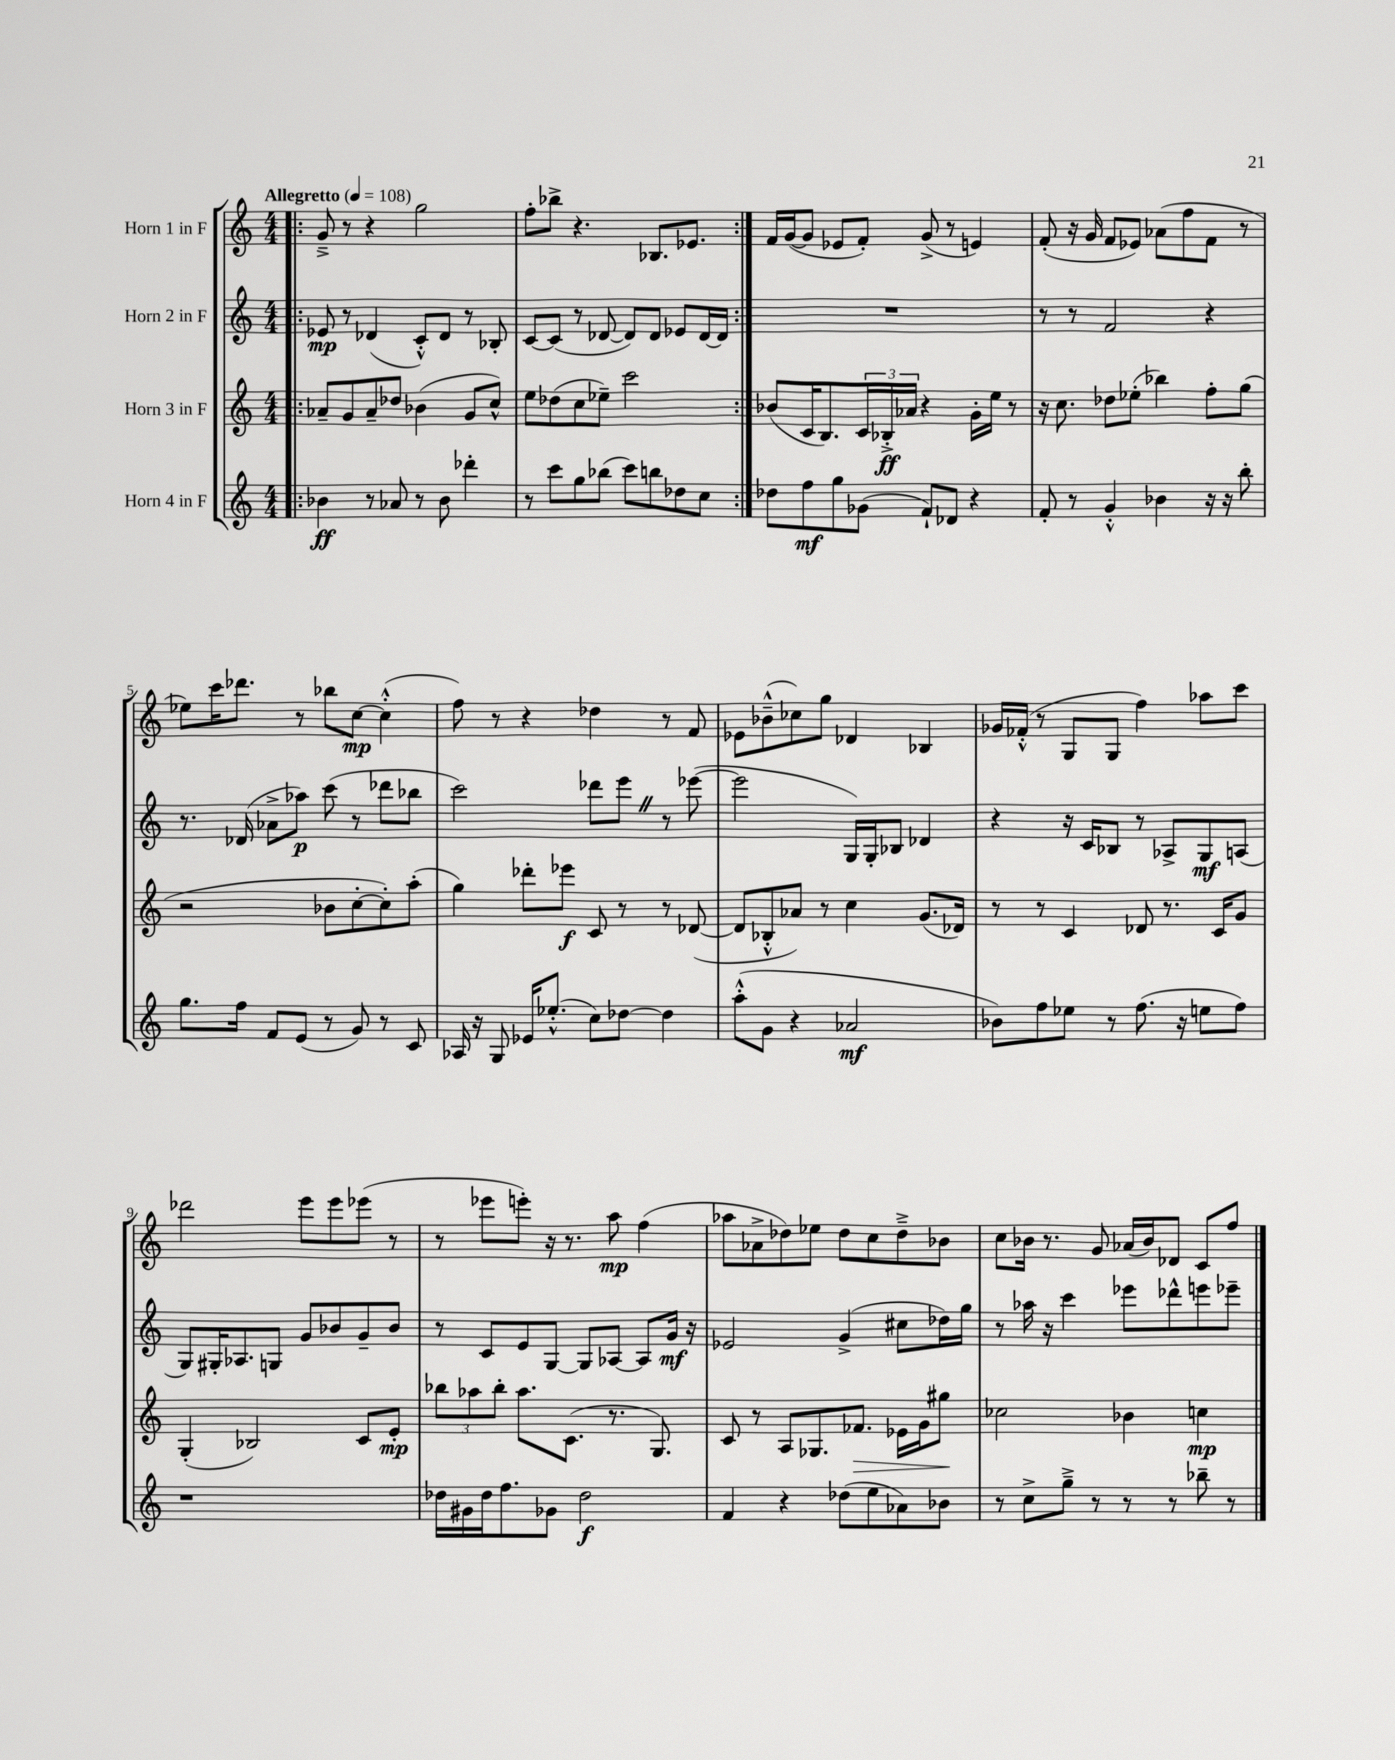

**kern	**kern	**kern	**kern
*staff4	*staff3	*staff2	*staff1
*clefG2	*clefG2	*clefG2	*clefG2
*k[]	*k[]	*k[]	*k[]
*M4/4	*M4/4	*M4/4	*M4/4
*MM108	*MM108	*MM108	*MM108
=!|:	=!|:	=!|:	=!|:
4b-\	8a-~/L	8e-/	8g~^/
.	8g/	8r	8r
8r	8a-~/	(4d-/	4r
8a-/	8dd-/J	.	.
8r	(4b-\	8c'^^/L)	2gg\
8b-\	.	8d-/J	.
4ddd-'\	8g/L	8r	.
.	8cc^^/J)	8B-'/	.
=	=	=	=
8r	8ee\L	[8c/L	8ff'\L
8ccc\L	(8dd-\	(8c/]J	8bb-^\J
8gg\	8cc\	8r	4.r
(8bb-\J	8ee-~\J)	[8d-/	.
8ccc\L)	2ccc\	8d-/]L)	.
8bb\	.	8d-/J	8.B-/L
8dd-\	.	8e-/L	.
.	.	.	8.e-/J
8cc\J	.	[16d-/L	.
.	.	16d-/]JJ	.
=:|!	=:|!	=:|!	=:|!
8dd-\L	(8b-/L	1r	16f/LL
.	.	.	([16g/J
8ff\	16c/K	.	8g/]J
.	8.B/)	.	.
8gg\	.	.	8e-/L
(8g-\J	24c/L	.	8f'/J)
.	24B-'^/	.	.
.	24a-/JJ	.	.
8f`/L)	4r	.	(8g^/
8d-/J	.	.	8r
4r	16g'\LL	.	4e/)
.	16ee\JJ	.	.
.	8r	.	.
=	=	=	=
8f'/	16r	8r	(8f'/
.	8.cc\	.	.
8r	.	8r	16r
.	.	.	16g/
4g'^^/	8dd-\L	2f/	8f/L
.	(8ee-'\J	.	8e-/J)
4b-\	4bb-\)	.	(8a-\L
.	.	.	8ff\
16r	8ff'\L	4r	8f\J
16r	.	.	.
8bb'\	(8gg\J	.	8r
=	=	=	=
8.gg\L	2r	8.r	8ee-\L)
.	.	.	16ccc\K
16ff\Jk	.	(16d-/	8.ddd-\J
8f/L	.	8a-^\L	.
(8e/J	.	8aa-\J)	8r
8r	8b-\L	(8ccc\	8bb-\L
8g/)	[8cc'\	8r	[8cc\J
8r	8cc'\])	8ddd-\L	(4cc'^^\]
8c/	(8aa'\J	8bb-\J	.
=	=	=	=
16A-/	4gg\)	2ccc\)	8ff\)
16r	.	.	.
8G/	.	.	8r
16e-/LK	8ddd-'\L	.	4r
(8.ee-'^^/J	.	.	.
.	8eee-\J	.	.
8cc\L)	8c/	8ddd-\L	4dd-\
[8dd-\J	8r	8eee\J	.
4dd-\]	8r	8r	8r
.	([8d-/	([8eee-\	8f/
=	=	=	=
(8aa'^^\L	8d-/]L	2eee-\]	8e-\L
8g\J	8B-'^^/	.	(8b-~^^\
4r	8a-/J)	.	8cc-\)
.	8r	.	8gg\J
2a-/	4cc\	16G/LL)	4d-/
.	.	16G'/J	.
.	.	8B-/J	.
.	(8.g/L	4d-/	4B-/
.	16d-/Jk)	.	.
=	=	=	=
8b-\L)	8r	4r	16g-/LL
.	.	.	(16f-'^^/JJ
8ff\	8r	.	8r
8ee-\J	4c/	16r	8G/L
.	.	16c/LK	.
8r	.	8B-/J	8G/J
(8.ff\	8d-/	8r	4ff\)
.	8.r	8A-^/L	.
16r	.	.	.
8ee\L	.	8G/	8aa-\L
.	16c/LK	.	.
8ff\J)	8g/J	(8A/J	8ccc\J
=	=	=	=
1r	(4G'/	8G/L)	2ddd-\
.	.	16G#'/K	.
.	.	8.A-/	.
.	2B-/)	.	.
.	.	8G/J	.
.	.	8g/L	8eee\L
.	.	8b-/	8eee\
.	8c/L	8g~/	(8eee-\J
.	8e'/J	8b-/J	8r
=	=	=	=
16dd-\LL	12bb-\L	8r	8r
16g#\	.	.	.
.	12aa-\	.	.
16dd-\J	.	8c/L	8eee-\L
.	12bb-'\J	.	.
8.ff\	.	.	.
.	8.aa-\L	8e/	8eee'\J)
8g-\J	.	[8G/J	16r
.	(8.c\J	.	8.r
2dd-\	.	8G/]L	.
.	8.r	[8A-/J	8aa\
.	.	8A-/]L	(4ff\
.	8.G/)	.	.
.	.	16g/Jk	.
.	.	16r	.
=	=	=	=
4f/	8c/	2e-/	8aa-\L
.	8r	.	8a-^\
4r	8A/L	.	8dd-\)
.	8.G-/	.	8ee-\J
(8dd-\L	.	(4g^/	8dd-\L
.	8.f-/J	.	.
8ee\	.	.	8cc\
8a-\)	16e-\LL	8cc#\L	8dd-~^\
.	16g\J	.	.
8b-\J	8gg#\J	16dd-\L)	8b-\J
.	.	16gg\JJ	.
=	=	=	=
8r	2cc-\	8r	8cc\L
8cc^\L	.	16aa-\	16b-\Jk
.	.	16r	8.r
8gg~^\J	.	4ccc\	.
8r	.	.	8g/
8r	4b-\	8eee-\L	(16a-/LL
.	.	.	16b-/J)
8r	.	8ddd-^^\	8d-/J
8bb-~\	4cc\	8eee\	8c/L
8r	.	8eee-~\J	8ff/J
==	==	==	==
*-	*-	*-	*-
